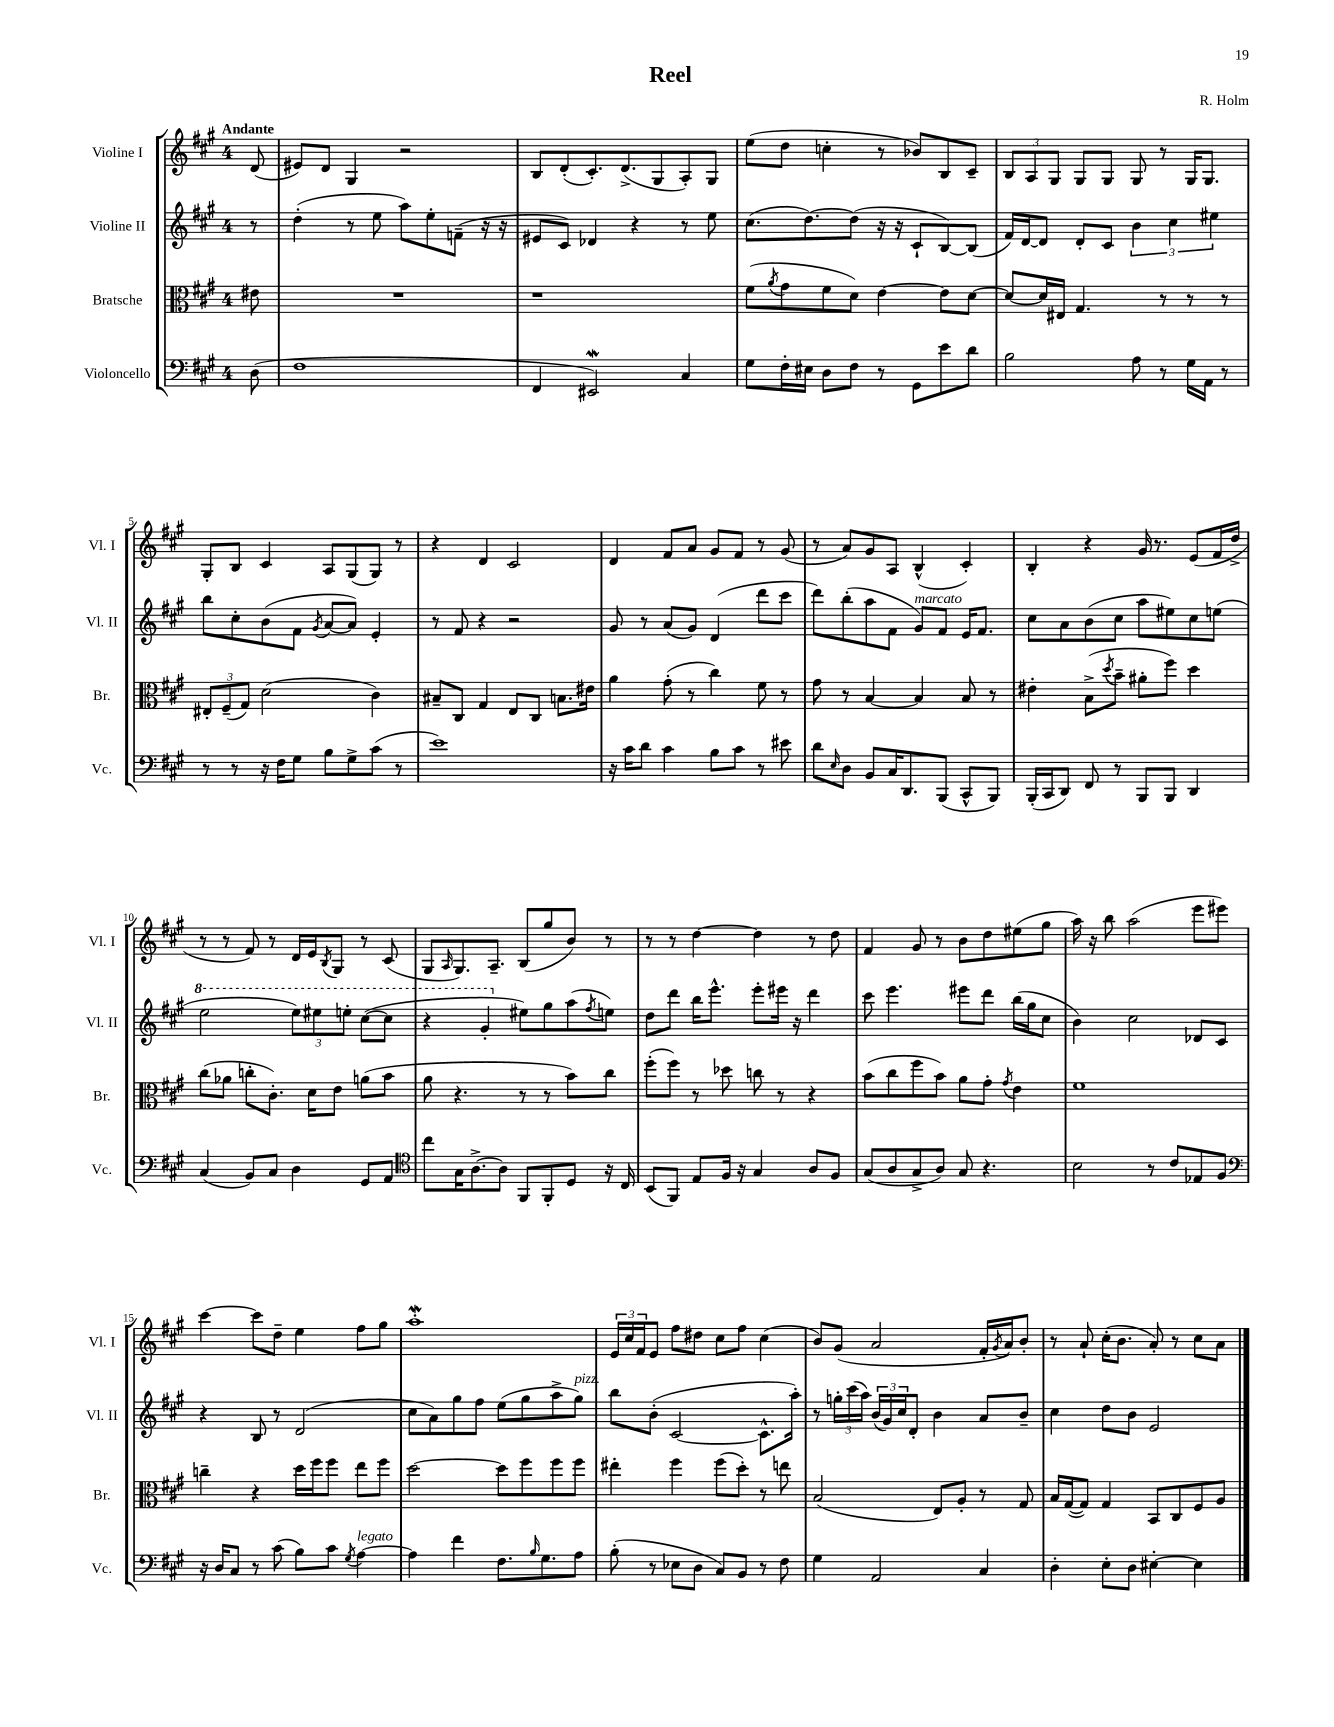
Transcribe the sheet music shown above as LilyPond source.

\header { title = "Reel" composer = "R. Holm" }
<<
\new StaffGroup <<
\new Staff = "s0" \with { instrumentName = "Violine I" shortInstrumentName = "Vl. I" } {
    \clef treble \key a \major \once \override Staff.TimeSignature.style = #'single-digit \time 4/4 \partial 8 \tempo "Andante"
    d'8( |
    eis'8) d'8 gis4 r2 |
    b8 d'8-.( cis'8.-.) d'8.->( gis8 a8-.) gis8 |
    e''8( d''8 c''4-. r8 bes'8) b8 cis'8-- |
    \tuplet 3/2 { b8 a8 gis8 } gis8 gis8 gis8 r8 gis16 gis8. |
    gis8-. b8 cis'4 a8 gis8( gis8) r8 |
    r4 d'4 cis'2 |
    d'4 fis'8 a'8 gis'8 fis'8 r8 gis'8( |
    r8 a'8) gis'8 a8 b4-^( cis'4-.) |
    b4-. r4 gis'16 r8. e'8( fis'16 d''16-> |
    r8 r8 fis'8) r8 d'16 e'16 \acciaccatura { b8 } gis8 r8 cis'8( |
    gis8 \grace { a16 } gis8.) a8.-- b8( gis''8 b'8) r8 |
    r8 r8 d''4~ d''4 r8 d''8 |
    fis'4 gis'8 r8 b'8 d''8 eis''8( gis''8 |
    a''16) r16 b''8 a''2( e'''8 eis'''8) |
    cis'''4~ cis'''8 d''8-- e''4 fis''8 gis''8 |
    a''1-.\mordent |
    \tuplet 3/2 { e'16 cis''16 fis'16 } e'8 fis''8 dis''8 cis''8 fis''8 cis''4( |
    b'8) gis'8( a'2 fis'16-. \acciaccatura { gis'8 } a'16) b'8-. |
    r8 a'8-! cis''16-.( b'8. a'8-.) r8 cis''8 a'8 \bar "|." |
}
\new Staff = "s1" \with { instrumentName = "Violine II" shortInstrumentName = "Vl. II" } {
    \clef treble \key a \major \once \override Staff.TimeSignature.style = #'single-digit \time 4/4 \partial 8
    r8 |
    d''4-.( r8 e''8 a''8) e''8-. f'8--( r16 r16 |
    eis'8 cis'8) des'4 r4 r8 e''8 |
    cis''8.( d''8.~) d''8( r16 r16 cis'8-! b8~) b8( |
    fis'16) d'16~ d'8 d'8-. cis'8 \tuplet 3/2 { b'4 cis''4 eis''4 } |
    b''8 cis''8-. b'8( fis'8 \acciaccatura { gis'8 } a'8~ a'8) e'4-. |
    r8 fis'8 r4 r2 |
    gis'8 r8 a'8( gis'8) d'4( d'''8 cis'''8 |
    d'''8) b''8-.( a''8 fis'8 gis'8^\markup { \italic "marcato" }) fis'8 e'16 fis'8. |
    cis''8 a'8 b'8( cis''8 a''8 eis''8) cis''8 e''8( |
    \ottava #1 e'''2 \tuplet 3/2 { e'''8) eis'''8 e'''8-. } cis'''8~( cis'''8 |
    r4 gis''4-. \ottava #0 eis''8) gis''8 a''8( \acciaccatura { fis''8 } e''8) |
    d''8 d'''8 b''16 e'''8.-^ e'''8-. eis'''16 r16 d'''4 |
    cis'''8 e'''4. eis'''8 d'''8 b''16( gis''16 cis''8 |
    b'4) cis''2 des'8 cis'8 |
    r4 b8 r8 d'2( |
    cis''8 a'8) gis''8 fis''8 e''8( gis''8 a''8-> gis''8^\markup { \italic "pizz." }) |
    b''8 b'8-.( cis'2~ cis'8.-^ a''16-.) |
    r8 \tuplet 3/2 { g''16-. cis'''16( a''16) } \tuplet 3/2 { b'16( gis'16) cis''16 } d'8-. b'4 a'8 b'8-- |
    cis''4 d''8 b'8 e'2 \bar "|." |
}
\new Staff = "s2" \with { instrumentName = "Bratsche" shortInstrumentName = "Br." } {
    \clef alto \key a \major \once \override Staff.TimeSignature.style = #'single-digit \time 4/4 \partial 8
    eis'8 |
    R1 |
    r1 |
    fis'8( \acciaccatura { a'8 } gis'8 fis'8 d'8) e'4~ e'8 d'8~ |
    d'8~ d'16 eis16 gis4. r8 r8 r8 |
    \tuplet 3/2 { eis8-. fis8--( gis8) } d'2( cis'4) |
    bis8-- cis8 gis4 e8 cis8 b8. eis'16 |
    a'4 gis'8-.( r8 cis''4) fis'8 r8 |
    gis'8 r8 b4~ b4 b8 r8 |
    eis'4-. b8->( \acciaccatura { d''8 } b'8-- ais'8-. fis''8) d''4 |
    cis''8( aes'8 c''8-. cis'8.-.) d'16 e'8 a'8( b'8 |
    a'8 r4. r8 r8 b'8) cis''8 |
    fis''8-.( fis''8) r8 des''8 c''8 r8 r4 |
    b'8( cis''8 fis''8 b'8) a'8 gis'8-. \acciaccatura { gis'8 } e'4 |
    fis'1 |
    c''4-- r4 d''16 fis''16 fis''8 e''8 fis''8 |
    d''2~ d''8 fis''8 fis''8 fis''8 |
    eis''4-. fis''4 fis''8( d''8-.) r8 e''8 |
    b2( e8) a8-. r8 gis8 |
    b16 gis16~( gis8) gis4 b,8 cis8 fis8 a8 \bar "|." |
}
\new Staff = "s3" \with { instrumentName = "Violoncello" shortInstrumentName = "Vc." } {
    \clef bass \key a \major \once \override Staff.TimeSignature.style = #'single-digit \time 4/4 \partial 8
    d8( |
    fis1 |
    fis,4 eis,2\mordent) cis4 |
    gis8 fis16-. eis16 d8 fis8 r8 gis,8 e'8 d'8 |
    b2 a8 r8 gis16 a,16 r8 |
    r8 r8 r16 fis16 gis8 b8 gis8-> cis'8( r8 |
    e'1) |
    r16 cis'16 d'8 cis'4 b8 cis'8 r8 eis'8 |
    d'8 \grace { e16 } d8 b,8 cis16 d,8. b,,8( cis,8-^ b,,8) |
    b,,16-.( cis,16 d,8) fis,8 r8 b,,8 b,,8 d,4 |
    cis4( b,8) cis8 d4 gis,8 a,8 |
    \clef tenor cis''8 gis16 a8.~-> a8 fis,8 fis,8-. d8 r16 cis16 |
    b,8( fis,8) e8 fis16 r16 gis4 a8 fis8 |
    gis8( a8 gis8-> a8) gis8 r4. |
    b2 r8 cis'8 ees8 fis8 |
    \clef bass r16 d16 cis8 r8 cis'8( b8) cis'8 \acciaccatura { gis8 } a4~^\markup { \italic "legato" } |
    a4 fis'4 fis8. \grace { b16 } gis8. a8 |
    b8-.( r8 ees8 d8 cis8) b,8 r8 fis8 |
    gis4 a,2 cis4 |
    d4-. e8-. d8 eis4~-. eis4 \bar "|." |
}
>>
>>
